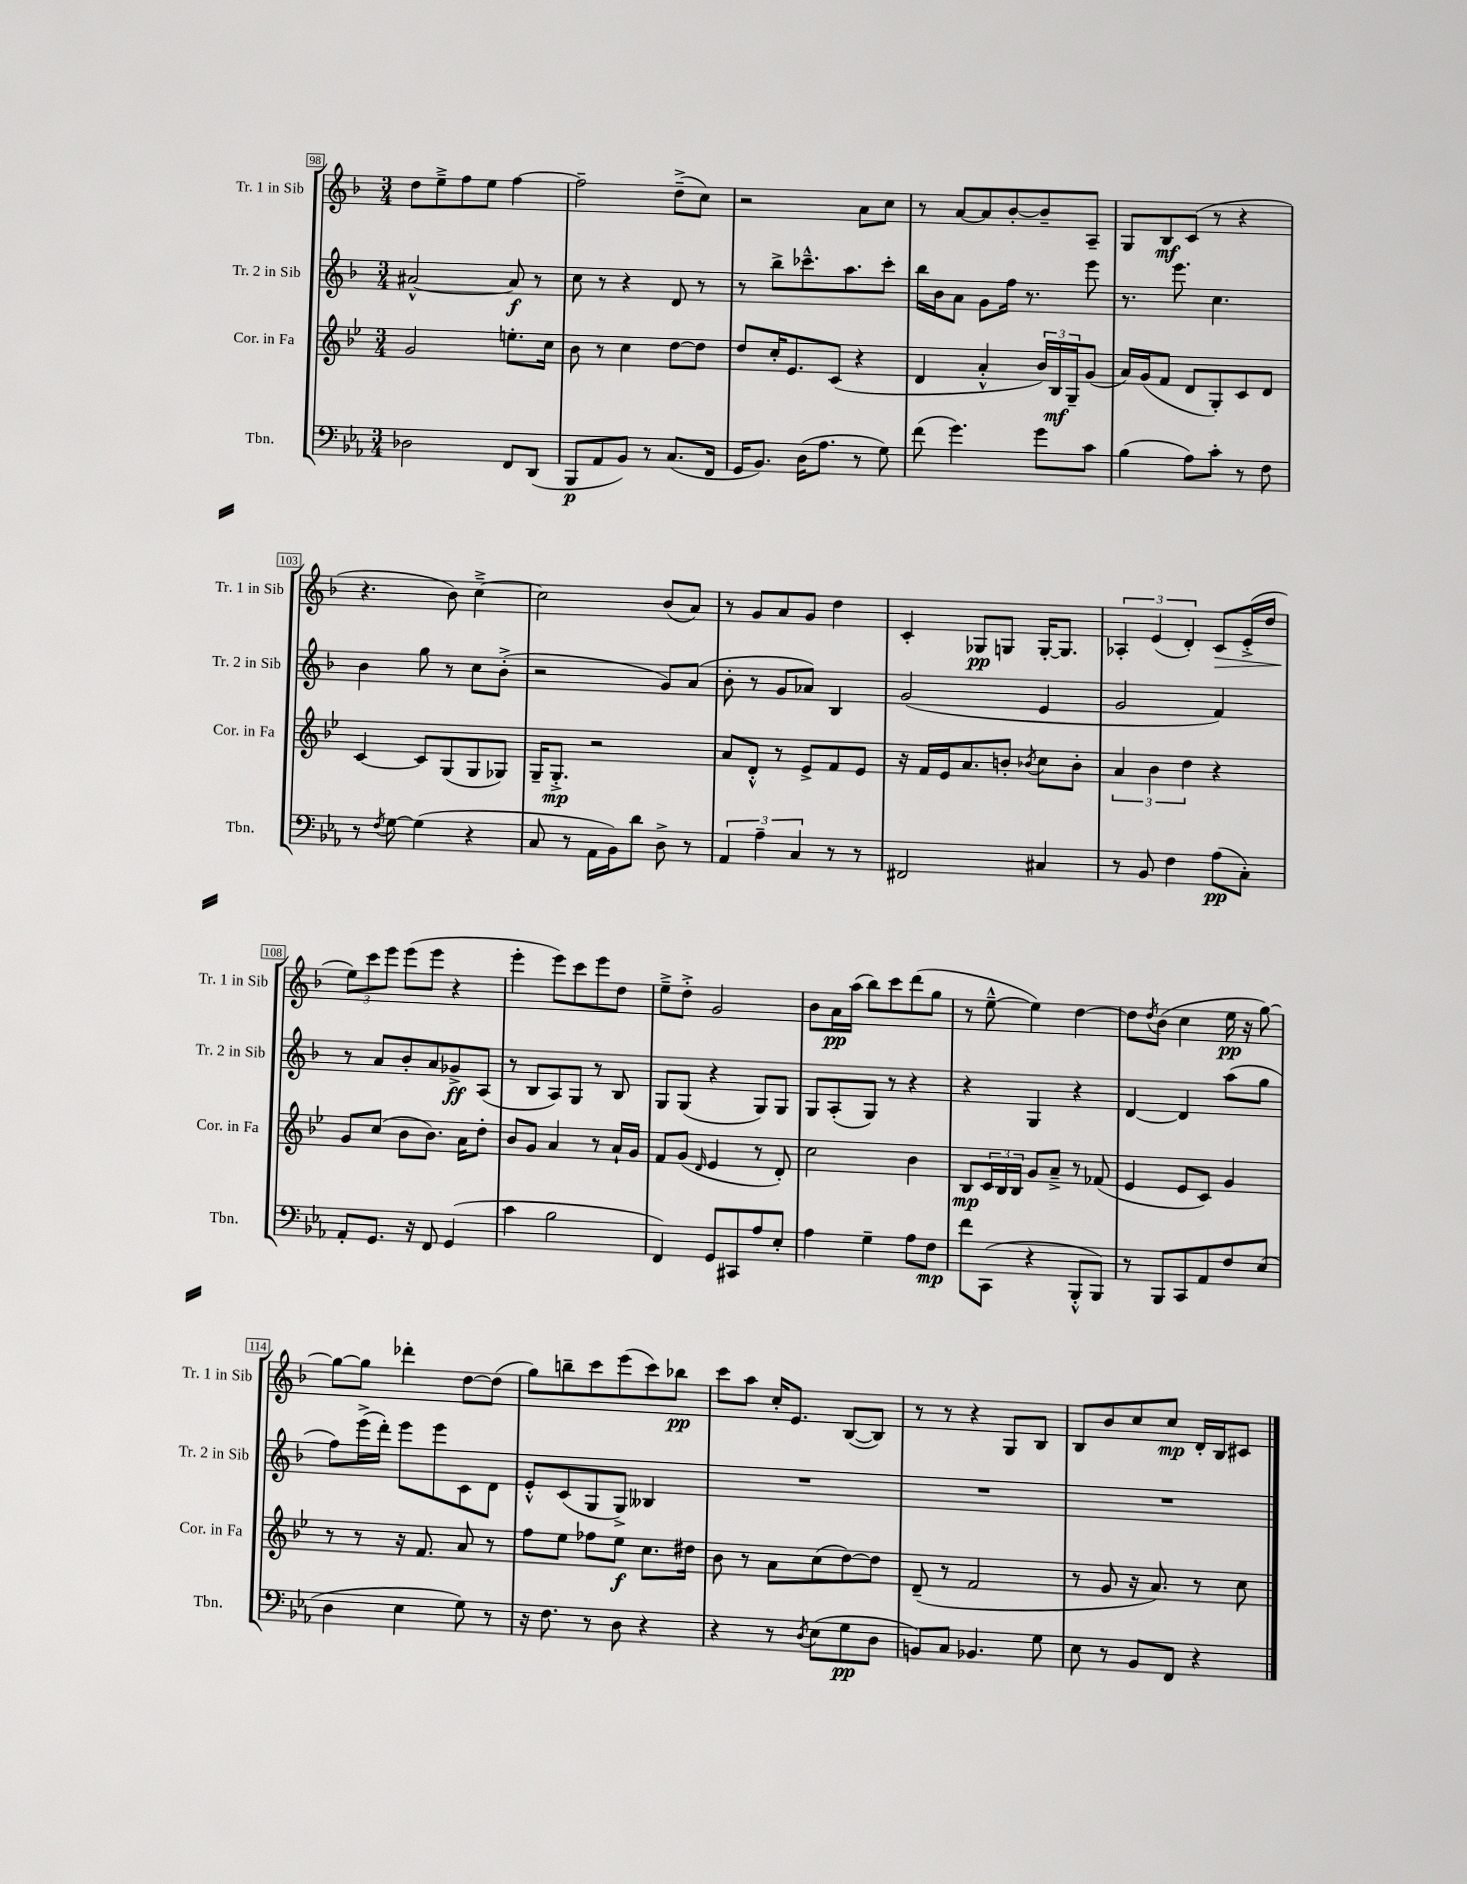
<<
\new StaffGroup <<
\new Staff = "s0" \with { instrumentName = "Tr. 1 in Sib" shortInstrumentName = "Tr. 1 in Sib" } {
    \clef treble \key f \major \numericTimeSignature \time 3/4
    d''8 e''8---> f''8 e''8 f''4~ |
    f''2-- d''8--->( c''8) |
    r2 a'8 c''8 |
    r8 a'8~ a'8 bes'8~-. bes'8-- a8-- |
    g8 bes8\mf c'8( r8 r4 |
    r4. bes'8) c''4~---> |
    c''2 bes'8( a'8) |
    r8 g'8 a'8 g'8 d''4 |
    c'4-. ges8\pp g8 g16~-. g8. |
    \tuplet 3/2 { aes4-. e'4( d'4-.) } c'8\> e'16-.->( d''16 |
    \tuplet 3/2 { e''8\!) c'''8 e'''8 } e'''8( e'''8 r4 |
    e'''4-. e'''8) c'''8 e'''8 d''8 |
    e''8---> d''8-.-> g'2 |
    bes'8 a'16\pp a''16( bes''8) c'''8 d'''8( g''8 |
    r8 e''8~---^ e''4) d''4~ |
    d''8 \acciaccatura { d''8 } bes'8( c''4 e''16\pp r16 g''8~) |
    g''8~ g''8 des'''4-. d''8~ d''8( |
    g''8) b''8-- c'''8 e'''8( c'''8) bes''8\pp |
    c'''8 a''8 c''16-. e'8. bes8~( bes8) |
    r8 r8 r4 g8 bes8 |
    bes8 bes'8 c''8 c''8\mp d'16-. bes16 cis'8 \bar "|." |
}
\new Staff = "s1" \with { instrumentName = "Tr. 2 in Sib" shortInstrumentName = "Tr. 2 in Sib" } {
    \clef treble \key f \major \numericTimeSignature \time 3/4
    ais'2~-^ ais'8\f r8 |
    c''8 r8 r4 d'8 r8 |
    r8 bes''8-> ces'''8.---^ a''8. ces'''8-. |
    bes''16 bes'16 a'8 g'8 f''16 r8. e'''8 |
    r8. e'''8. c''4. |
    bes'4 g''8 r8 c''8 bes'8-.->( |
    r2 g'8) a'8( |
    bes'8-. r8 g'8 aes'8) bes4 |
    g'2( e'4 |
    g'2 f'4) |
    r8 a'8 bes'8-. a'8 ges'8->\ff a8( |
    r8 bes8 a8) g8 r8 bes8 |
    g8 g8( r4 g8) g8 |
    g8 a8-.( g8) r8 r4 |
    r4 g4 r4 |
    d'4~ d'4 a''8( g''8 |
    f''8) e'''16->( d'''16-.) e'''8 e'''8 c'8 d'8 |
    e'8-.-^ c'8( g8 g8->) beses4 |
    R2. |
    R2. |
    R2. \bar "|." |
}
\new Staff = "s2" \with { instrumentName = "Cor. in Fa" shortInstrumentName = "Cor. in Fa" } {
    \clef treble \key bes \major \numericTimeSignature \time 3/4
    g'2 e''8.-. c''16 |
    bes'8 r8 c''4 d''8~ d''8 |
    d''8 c''16-. ees'8. c'8( r4 |
    d'4 a'4-.-^ \tuplet 3/2 { bes'16) bes16\mf g16-- } g'8( |
    a'16) g'16( f'8 d'8 g8-.) c'8 d'8 |
    c'4~ c'8 g8( g8 ges8) |
    g16-- g8.-.->\mp r2 |
    a'8 d'8-.-^ r8 ees'8-> f'8 ees'8 |
    r16 f'16 ees'16 a'8. b'8-. \acciaccatura { bes'8 } c''8 bes'8-. |
    \tuplet 3/2 { a'4 bes'4 d''4 } r4 |
    g'8 c''8( bes'8 bes'8.) a'16 d''8-. |
    bes'8 g'8 a'4 r8 a'16-! g'16 |
    f'8 g'8( \grace { d'16 } ees'4 r8 d'8-.) |
    c''2 bes'4 |
    bes8\mp \tuplet 3/2 { c'16 bes16 bes16 } g'8 a'8---> r8 fes'8( |
    ees'4 ees'8 c'8) g'4 |
    r8 r8 r16 f'8. a'8 r8 |
    f''8 ees''8 fes''8 ees''8\f c''8. dis''16 |
    bes'8 r8 a'8 c''8( d''8~) d''8 |
    d'8--( r8 f'2 |
    r8 g'8 r16 a'8.) r8 c''8 \bar "|." |
}
\new Staff = "s3" \with { instrumentName = "Tbn." shortInstrumentName = "Tbn." } {
    \clef bass \key ees \major \numericTimeSignature \time 3/4
    des2 f,8 d,8( |
    bes,,8\p aes,8 bes,8) r8 c8.( f,16 |
    g,16 bes,8.) d16( aes8. r8 g8) |
    f'8( g'4.) g'8 c'8 |
    bes4( aes8) c'8-. r8 f8 |
    r8 \acciaccatura { f8 } g8~ g4( r4 |
    c8 r8 aes,16 bes,16) d'8 d8-> r8 |
    \tuplet 3/2 { aes,4 aes4-- c4 } r8 r8 |
    fis,2 cis4 |
    r8 bes,8 f4 aes8\pp( c8-.) |
    aes,8-. g,8. r16 f,8 g,4( |
    c'4 bes2 |
    f,4) g,8 cis,8 aes8 ees8-. |
    aes4 g4-- aes8 f8\mp |
    f'8 c,8( r4 bes,,8-.-^ bes,,8) |
    r8 bes,,8 c,8 aes,8 f8 ees8( |
    d4 ees4 g8) r8 |
    r16 f8. r8 d8 r4 |
    r4 r8 \acciaccatura { d8 } ees8( g8\pp d8 |
    b,8) c8 bes,4. g8 |
    ees8 r8 bes,8 f,8 r4 \bar "|." |
}
>>
>>
\layout { \context { \Score currentBarNumber = #98 \override BarNumber.stencil = #(make-stencil-boxer 0.1 0.3 ly:text-interface::print) } }
